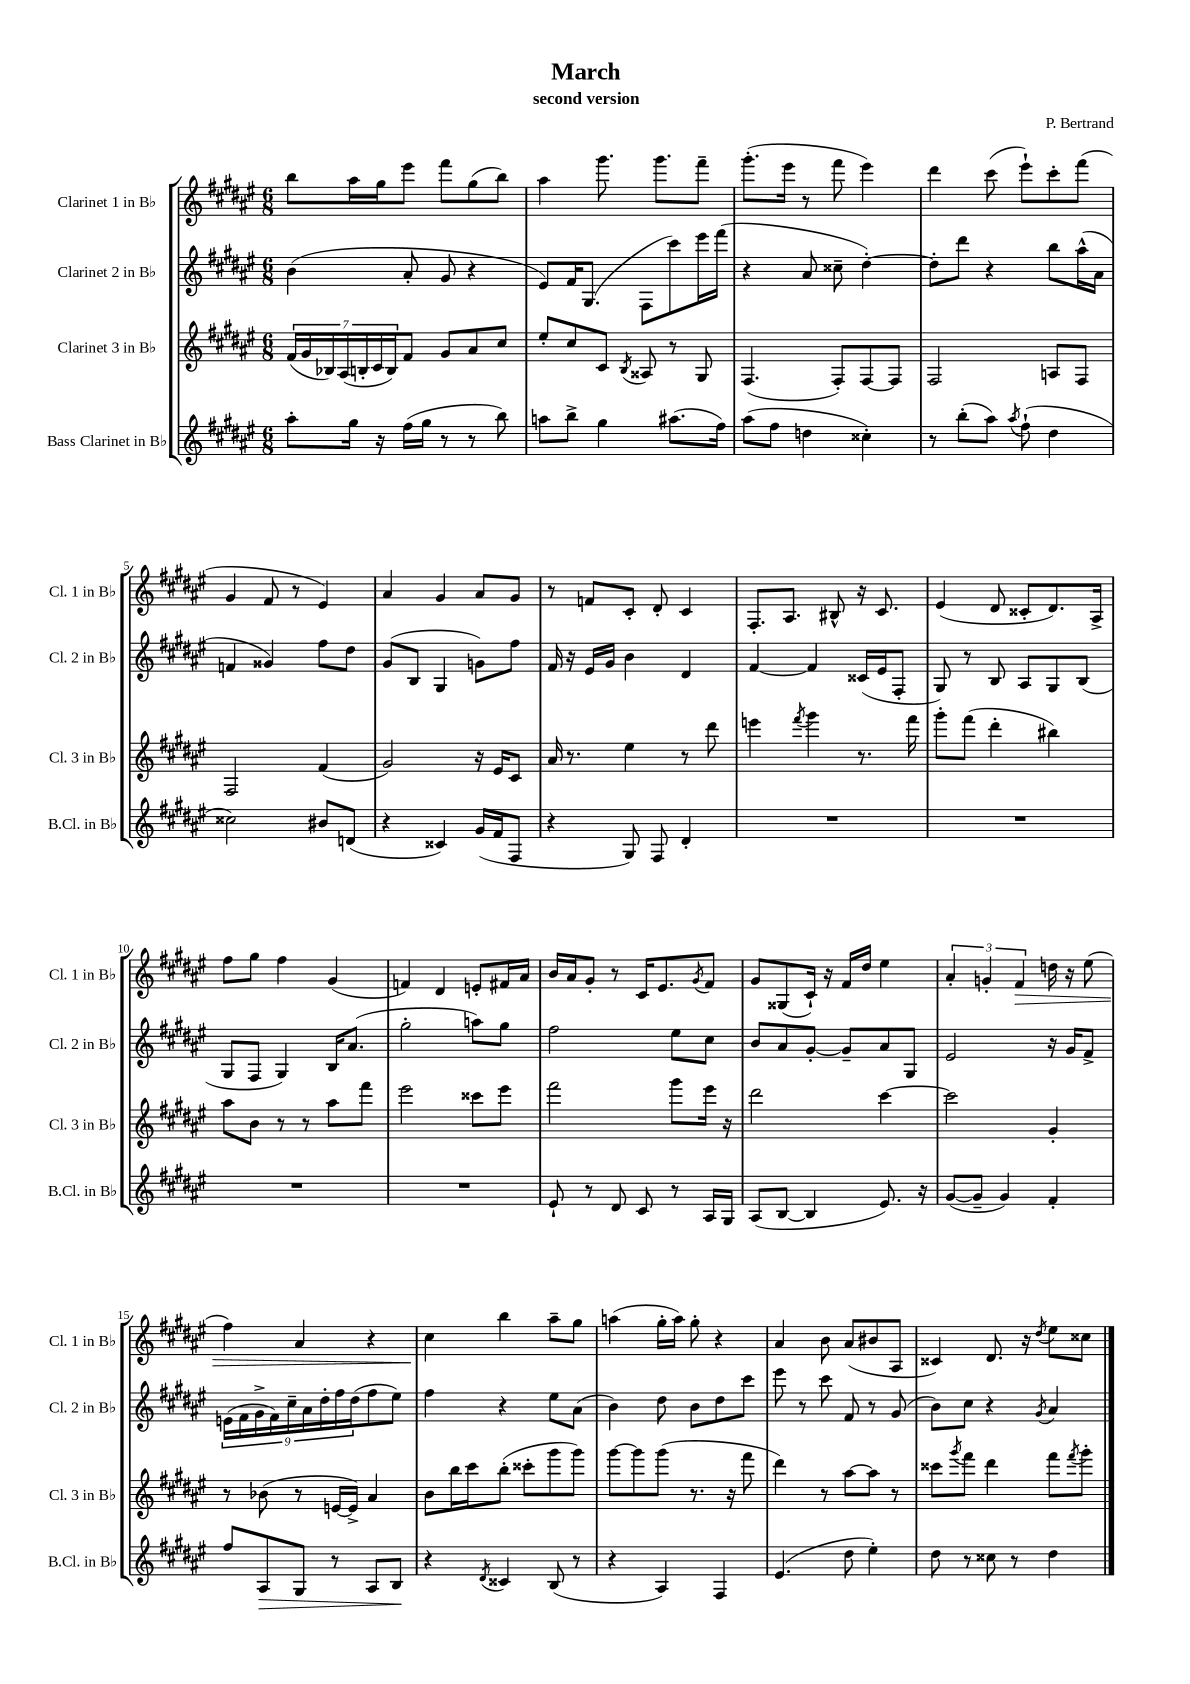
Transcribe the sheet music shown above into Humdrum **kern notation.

**kern	**dynam	**kern	**kern	**kern	**dynam
*part4	*part4	*part3	*part2	*part1	*part1
*staff4	*staff4	*staff3	*staff2	*staff1	*staff1
*I"Bass Clarinet in B♭	*	*I"Clarinet 3 in B♭	*I"Clarinet 2 in B♭	*I"Clarinet 1 in B♭	*
*I'B.Cl. in B♭	*	*I'Cl. 3 in B♭	*I'Cl. 2 in B♭	*I'Cl. 1 in B♭	*
*clefG2	*	*clefG2	*clefG2	*clefG2	*
*k[f#c#g#d#a#e#]	*	*k[f#c#g#d#a#e#]	*k[f#c#g#d#a#e#]	*k[f#c#g#d#a#e#]	*
*M6/8	*	*M6/8	*M6/8	*M6/8	*
=1	=1	=1	=1	=1	=1
8aa#'\L	.	(28f#/LL	(4b\	8bb\L	.
.	.	28g#/	.	.	.
.	.	28B-X/)	.	.	.
.	.	(28A#/	.	.	.
16gg#\Jk	.	.	.	16aa#\L	.
.	.	28Bn'/	.	.	.
.	.	28c#/	.	.	.
16r	.	.	.	16gg#\J	.
.	.	28B/J)	.	.	.
(16ff#\LL	.	8f#/J	8a#'/	8eee#\J	.
16gg#\JJ	.	.	.	.	.
8r	.	8g#/L	8g#/	8fff#\L	.
8r	.	8a#/	4r	(8gg#\	.
8bb\)	.	8cc#/J	.	8bb\J)	.
=2	=2	=2	=2	=2	=2
8aan\L	.	8ee#'/L	8e#/L)	4aa#\	.
8bb^\J	.	8cc#/	16f#/K	.	.
.	.	.	(8.G#/J	.	.
4gg#\	.	8c#/J	.	8.ggg#\	.
.	.	8qB/	.	.	.
.	.	8A##X/	8F#\L	.	.
.	.	.	.	8.ggg#\L	.
(8.aa#X\L	.	8r	8ccc#\)	.	.
.	.	8G#/	16eee#\L	8fff#~\J	.
16ff#\Jk)	.	.	(16fff#\JJ	.	.
=3	=3	=3	=3	=3	=3
(8aa#\L	.	(4.F#/	4r	(8.ggg#'\L	.
8ff#\J	.	.	.	.	.
.	.	.	.	16eee#\Jk	.
4ddn\	.	.	8a#/	8r	.
.	.	8F#'/L)	8cc##X~\	8fff#\	.
4cc##X'\)	.	[8F#/	[4dd#'\)	4eee#\)	.
.	.	8F#/J]	.	.	.
=4	=4	=4	=4	=4	=4
8r	.	2F#/	8dd#'\L]	4ddd#\	.
(8bb'\L	.	.	8ddd#\J	.	.
8aa#\J)	.	.	4r	(8ccc#\	.
8qaa#/	.	.	.	.	.
(8ff#`\	.	.	.	8eee#`\L)	.
4dd#\	.	8An/L	8bb\L	8ccc#'\	.
.	.	8F#/J	(16aa#^^\L	(8fff#\J	.
.	.	.	16a#\JJ	.	.
!!LO:LB:g=z
=5	=5	=5	=5	=5	=5
2cc##X\)	.	2F#/	4fn/	4g#/	.
.	.	.	4g##X/)	8f#/	.
.	.	.	.	8r	.
8b#X/L	.	(4f#/	8ff#\L	4e#/)	.
(8dn/J	.	.	8dd#\J	.	.
=6	=6	=6	=6	=6	=6
4r	.	2g#/)	(8g#/L	4a#/	.
.	.	.	8B/J	.	.
4c##X/)	.	.	4G#/	4g#/	.
(16g#/LL	.	16r	8gn\L)	8a#/L	.
16f#/J	.	16e#/KL	.	.	.
8F#/J	.	8c#/J	8ff#\J	8g#/J	.
=7	=7	=7	=7	=7	=7
4r	.	16a#/	16f#/	8r	.
.	.	8.r	16r	.	.
.	.	.	16e#/LL	8fn/L	.
.	.	.	16g#/JJ	.	.
8G#/)	.	4ee#\	4b\	8c#'/J	.
8F#/	.	.	.	8d#'/	.
4d#'/	.	8r	4d#/	4c#/	.
.	.	8ddd#\	.	.	.
=8	=8	=8	=8	=8	=8
2.r	.	4eeen\	[4f#/	8.F#'/L	.
.	.	.	.	8.A#/J	.
.	.	8qfff#/	.	.	.
.	.	4ggg#\	4f#/]	.	.
.	.	.	.	8B#X^^/	.
.	.	8.r	(16c##X/LL	16r	.
.	.	.	16e#/J	8.c#/	.
.	.	.	8F#'/J	.	.
.	.	16fff#\	.	.	.
=9	=9	=9	=9	=9	=9
2.r	.	8ggg#'\L	8G#/)	(4e#/	.
.	.	(8fff#\J	8r	.	.
.	.	4ddd#'\	8B/	8d#/	.
.	.	.	8A#/L	8c##X'/L	.
.	.	4bb#X\)	8G#/	8.d#/)	.
.	.	.	(8B/J	.	.
.	.	.	.	16A#^/Jk	.
!!LO:LB:g=z
=10	=10	=10	=10	=10	=10
2.r	.	8aa#\L	8G#/L	8ff#\L	.
.	.	8b\J	8F#/J	8gg#\J	.
.	.	8r	4G#/)	4ff#\	.
.	.	8r	.	.	.
.	.	8aa#\L	16B/KL	(4g#/	.
.	.	.	(8.a#/J	.	.
.	.	8fff#\J	.	.	.
=11	=11	=11	=11	=11	=11
2.r	.	2eee#\	2gg#'\	4fn/)	.
.	.	.	.	4d#/	.
.	.	8ccc##X\L	8aan\L)	8en'/L	.
.	.	8eee#\J	8gg#\J	16f#X/L	.
.	.	.	.	16a#/JJ	.
=12	=12	=12	=12	=12	=12
8e#`/	.	2fff#\	2ff#\	16b/LL	.
.	.	.	.	16a#/J	.
8r	.	.	.	8g#'/J	.
8d#/	.	.	.	8r	.
8c#/	.	.	.	16c#/KL	.
.	.	.	.	8.e#/	.
8r	.	8ggg#\L	8ee#\L	.	.
.	.	.	.	8qg#/	.
16A#/LL	.	16eee#\Jk	8cc#\J	8f#/J	.
16G#/JJ	.	16r	.	.	.
=13	=13	=13	=13	=13	=13
(8A#/L	.	2ddd#\	8b/L	8g#/L	.
[8B/J	.	.	8a#/	(8G##X/	.
4B/]	.	.	[8g#'/J	16c#`/Jk)	.
.	.	.	.	16r	.
.	.	.	8g#~/L]	16f#/LL	.
.	.	.	.	16dd#/JJ	.
8.e#/)	.	[4ccc#\	8a#/	4ee#\	.
.	.	.	8G#/J	.	.
16r	.	.	.	.	.
=14	=14	=14	=14	=14	=14
([8g#/L	.	2ccc#\]	2e#/	6a#'/	.
8g#~/J]	.	.	.	.	.
.	.	.	.	6gn'/	.
4g#/)	.	.	.	.	.
!	!	!	!	!	!LO:HP:b
.	.	.	.	6f#/	>
4f#'/	.	4g#'/	16r	16ddn\	.
.	.	.	16g#/KL	16r	.
.	.	.	8f#^/J	(8ee#\	.
!!LO:LB:g=z
=15	=15	=15	=15	=15	=15
8ff#/L	.	8r	(18en\LL	4ff#\)	.
.	.	.	18f#\	.	.
.	.	.	18g#^\	.	.
!	!LO:HP:b	!	!	!	!
8A#/	>	(8b-X\	.	.	.
.	.	.	18f#\)	.	.
.	.	.	18cc#~\	.	.
8G#/J	.	8r	.	4a#/	.
.	.	.	18a#\	.	.
.	.	.	18dd#'\	.	.
8r	.	[16en/LL	.	.	.
.	.	.	18ff#\	.	.
.	.	16e^/JJ])	.	.	.
.	.	.	(18dd#\J	.	.
8A#/L	.	4a#/	8ff#\	4r	.
8B/J	.	.	8ee#\J)	.	.
.	]	.	.	.	.
=16	=16	=16	=16	=16	=16
4r	.	8b\L	4ff#\	4cc#\	.
.	.	16bb\L	.	.	.
.	.	16ccc#\J	.	.	.
8qd#/	.	.	.	.	.
4c##X/	.	(8bb'\J	4r	4bb\	]
.	.	8ccc##X'\L	.	.	.
(8B/	.	8ggg#\	8ee#\L	8aa#~\L	.
8r	.	8ggg#\J)	(8a#\J	8gg#\J	.
=17	=17	=17	=17	=17	=17
4r	.	[8ggg#\L	4b\)	(4aan\	.
.	.	8ggg#\]	.	.	.
4A#/)	.	(8ggg#\J	8dd#\	16gg#'\LL	.
.	.	.	.	16aa\JJ)	.
.	.	8.r	8b\L	8gg#'\	.
4F#/	.	.	8dd#\	4r	.
.	.	16r	.	.	.
.	.	8fff#\	8ccc#\J	.	.
=18	=18	=18	=18	=18	=18
(4.e#/	.	4ddd#\)	8eee#\	4a#/	.
.	.	.	8r	.	.
.	.	8r	8ccc#\	8b\	.
8dd#\	.	[8aa#\L	8f#/	(8a#/L	.
4ee#'\)	.	8aa#\J]	8r	8b#X/	.
.	.	8r	(8g#/	8A#/J	.
=19	=19	=19	=19	=19	=19
8dd#\	.	8ccc##X\L	8b\L)	4c##X/)	.
.	.	8qggg#/	.	.	.
8r	.	8fff#\J	8cc#\J	.	.
8cc##X\	.	4ddd#\	4r	8.d#/	.
8r	.	.	.	.	.
.	.	.	.	16r	.
.	.	.	8qg#/	8qdd#/	.
4dd#\	.	8fff#\L	4a#/	8ee#\L	.
.	.	8qfff#/	.	.	.
.	.	8ggg#'\J	.	8cc##X\J	.
==	==	==	==	==	==
*-	*-	*-	*-	*-	*-
